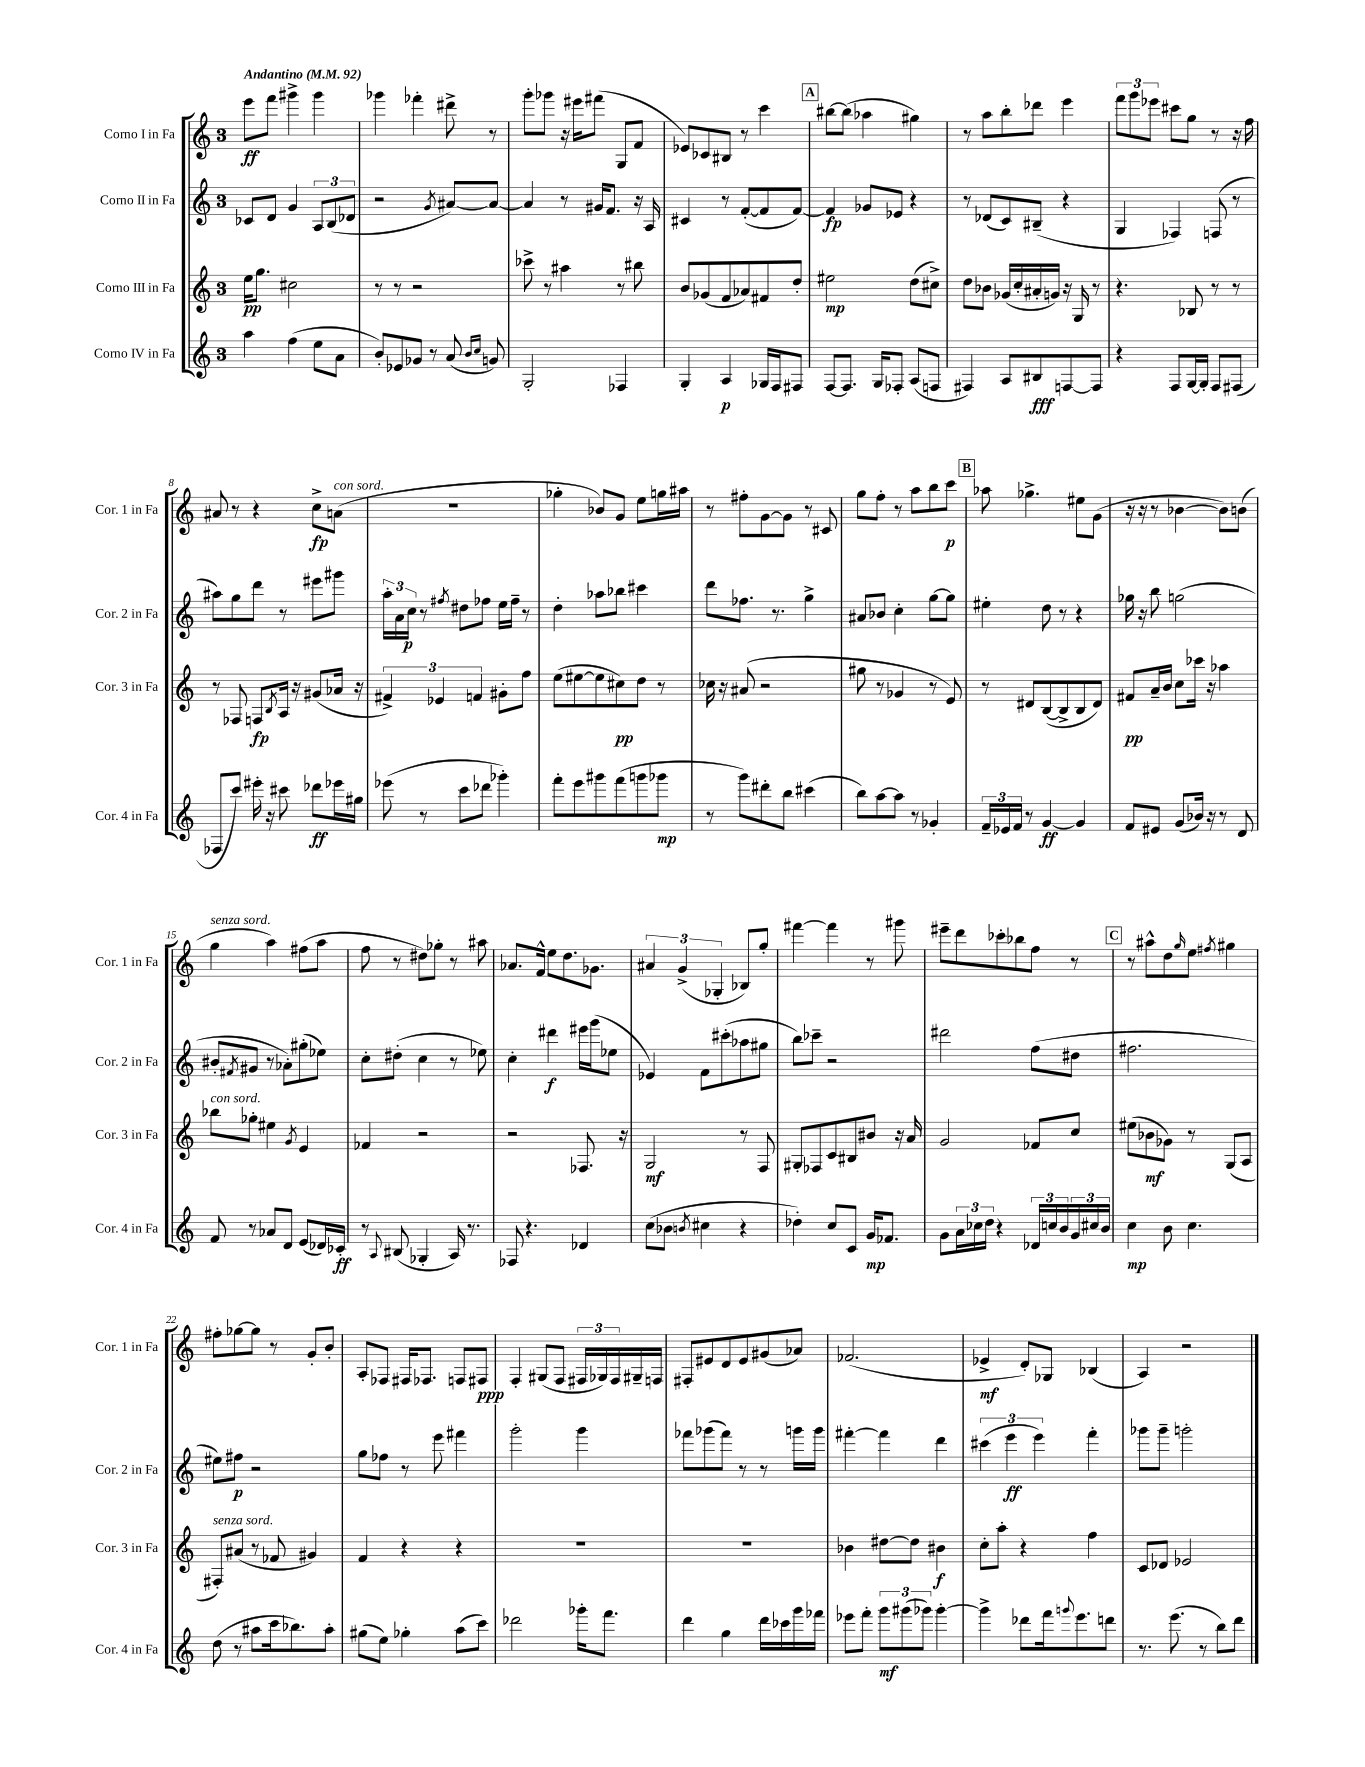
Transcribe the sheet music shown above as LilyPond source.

<<
\new StaffGroup <<
\new Staff = "s0" \with { instrumentName = "Corno I in Fa" shortInstrumentName = "Cor. 1 in Fa" } {
    \clef treble \key c \major \once \override Staff.TimeSignature.style = #'single-digit \time 3/4 \tempo "Andantino" 4 = 92
    e'''8\ff f'''8 gis'''4-> gis'''4 |
    ges'''4 fes'''4-. dis'''8-> r8 |
    g'''8-. ges'''8 r16 eis'''16 fis'''8( g8 f'8 |
    ees'8) ces'8 bis8 r8 c'''4 |
    \mark \markup { \box "A" } bis''8~ bis''8( aes''4 gis''4) |
    r8 a''8 b''8-. des'''8 e'''4 |
    \tuplet 3/2 { f'''8 g'''8 ees'''8 } cis'''8 g''8 r8 r16 f''16 |
    ais'8 r8 r4 c''8->\fp a'8^\markup { \italic "con sord." }( |
    R2. |
    ges''4-. bes'8) g'8 e''8 g''16 ais''16 |
    r8 fis''8-. g'8~ g'8 r8 cis'8 |
    g''8 f''8-. r8 a''8 b''8 c'''8\p |
    \mark \markup { \box "B" } aes''8 ges''4.-> eis''8 g'8( |
    r16 r16 r8 bes'4~ bes'8) b'8( |
    g''4^\markup { \italic "senza sord." } a''4) fis''8( a''8 |
    f''8 r8 dis''8) ges''8-. r8 ais''8 |
    aes'8. f'16-^ e''8 d''8. ges'8. |
    \tuplet 3/2 { ais'4 g'4->( ges4-. } bes8) g''8-. |
    fis'''4~ fis'''4 r8 gis'''8 |
    eis'''8-- d'''8 ces'''8-. bes''8 f''8 r8 |
    \mark \markup { \box "C" } r8 ais''8-^ d''8 \grace { g''16 } e''8 \acciaccatura { fis''8 } gis''4 |
    fis''8-. ges''8~ ges''8 r8 g'8-. b'8-. |
    a8-. fes8 fis16 fes8. f8 fis8\ppp |
    f4-. gis8( f8 \tuplet 3/2 { fis16 ges16) fis16 } gis16-- f16 |
    fis8-. eis'8 d'8 eis'8 gis'8( aes'8) |
    fes'2.( |
    ees'4->\mf d'8-.) ges8 bes4( |
    a4) r2 \bar "|." |
}
\new Staff = "s1" \with { instrumentName = "Corno II in Fa" shortInstrumentName = "Cor. 2 in Fa" } {
    \clef treble \key c \major \once \override Staff.TimeSignature.style = #'single-digit \time 3/4
    ces'8 d'8 g'4 \tuplet 3/2 { a8 b8( des'8 } |
    r2 \acciaccatura { g'8 } ais'8~) ais'8~ |
    ais'4 r8 gis'16 f'8. r16 a16 |
    cis'4 r8 f'8~-.( f'8 f'8~) |
    \mark \markup { \box "A" } f'4\fp ges'8 ees'8 r4 |
    r8 des'8( c'8) bis8--( r4 |
    g4 fes4) f8( r8 |
    ais''8) g''8 d'''8 r8 eis'''8 gis'''8 |
    \tuplet 3/2 { a''16-. a'16 c''16\p } r8 \acciaccatura { fis''8 } dis''8 fes''8 e''16 fes''16-- r8 |
    d''4-. aes''8 bes''8 cis'''4 |
    d'''8 fes''8. r8. g''4-> |
    ais'8 bes'8 c''4-. g''8~ g''8 |
    \mark \markup { \box "B" } eis''4-. d''8 r8 r4 |
    ges''16 r16 b''8 g''2( |
    bis'8-. \acciaccatura { fis'8 } gis'8 r8 aes'8-.) gis''8-.( ees''8) |
    c''8-. dis''8-.( c''4 r8 ees''8) |
    c''4-. dis'''4\f eis'''16 g'''16( ees''8 |
    ees'4) f'8 cis'''8-.( aes''8 gis''8 |
    b''8) ces'''8-- r2 |
    dis'''2 f''8( dis''8 |
    \mark \markup { \box "C" } fis''2. |
    eis''8) fis''8\p r2 |
    g''8 fes''8 r8 e'''8 fis'''4 |
    g'''2-. g'''4 |
    fes'''8 ges'''8( fes'''8) r8 r8 g'''16 g'''16 |
    fis'''4~-. fis'''4 d'''4 |
    \tuplet 3/2 { cis'''4( e'''4\ff e'''4) } f'''4-. |
    ges'''8 ges'''8-- g'''2-. \bar "|." |
}
\new Staff = "s2" \with { instrumentName = "Corno III in Fa" shortInstrumentName = "Cor. 3 in Fa" } {
    \clef treble \key c \major \once \override Staff.TimeSignature.style = #'single-digit \time 3/4
    e''16\pp g''8. cis''2 |
    r8 r8 r2 |
    ces'''8-> r8 ais''4 r8 bis''8 |
    b'8 ges'8( f'8 aes'8) fis'8 d''8-. |
    \mark \markup { \box "A" } eis''2\mp d''8( cis''8->) |
    d''8 bes'8 ges'16( c''16-. ais'16-. g'16) r16 g16 r8 |
    r4. bes8 r8 r8 |
    r8 fes8 f8\fp \acciaccatura { b8 } a16 r16 gis'8( aes'16 r16 |
    \tuplet 3/2 { fis'4->) ees'4 f'4 } gis'8-. f''8 |
    e''8( eis''8~ eis''8 cis''8\pp) d''8 r8 |
    ces''16 r16 ais'8( r2 |
    gis''8 r8 ges'4 r8 e'8) |
    \mark \markup { \box "B" } r8 dis'8 b8~( b8-> b8 dis'8) |
    fis'8\pp a'16-- b'16 c''8 ces'''16 r16 aes''4 |
    bes''8^\markup { \italic "con sord." } ges''8-. eis''4 \acciaccatura { g'8 } e'4 |
    fes'4 r2 |
    r2 fes8. r16 |
    g2\mf r8 f8 |
    gis8-. fes8 c'8 bis8 bis'8 r16 a'16 |
    g'2 fes'8 c''8 |
    \mark \markup { \box "C" } eis''8( bes'8\mf ges'8) r8 g8( a8 |
    fis8-.^\markup { \italic "senza sord." }) ais'8( r8 fes'8 gis'4) |
    f'4 r4 r4 |
    R2. |
    R2. |
    bes'4 dis''8~ dis''8 bis'4\f |
    c''8-. a''8-. r4 f''4 |
    c'8 des'8 ees'2 \bar "|." |
}
\new Staff = "s3" \with { instrumentName = "Corno IV in Fa" shortInstrumentName = "Cor. 4 in Fa" } {
    \clef treble \key c \major \once \override Staff.TimeSignature.style = #'single-digit \time 3/4
    a''4 f''4( e''8 a'8 |
    b'8-.) ees'8 ges'8 r8 a'8( \grace { b'16 c''16 } g'8) |
    g2-. fes4 |
    g4-. a4\p ges16 f16 fis8 |
    \mark \markup { \box "A" } f8~ f8. g16 fes8-. a8( f8 |
    fis4) a8 bis8\fff f8~ f8 |
    r4 f8 g16~ g16-. f8 fis8( |
    fes8 c'''8) eis'''16-. r16 cis'''8 des'''8\ff ees'''16 gis''16 |
    ees'''8( r8 c'''8 des'''8 ges'''4-.) |
    f'''8-. e'''8 gis'''8 f'''8( g'''8 ges'''8\mp |
    r8 g'''8) dis'''8-. b''8 cis'''4( |
    b''8) a''8~ a''8 r8 ges'4-. |
    \mark \markup { \box "B" } \tuplet 3/2 { f'16-- ees'16 f'16 } r8 g'4~\ff g'4 |
    f'8 eis'8 g'8( bes'16) r16 r8 d'8 |
    f'8 r8 aes'8 d'8 e'8( des'16) ces'16-.\ff |
    r8 \appoggiatura { a8 } bis8( ges4-. a16) r8. |
    fes8 r4. des'4 |
    c''8( bes'8 \acciaccatura { b'8 } cis''4 r4 |
    des''4-.) c''8 c'8 g'16\mp fes'8. |
    g'8 \tuplet 3/2 { a'16 ces''16 d''16 } r4 \tuplet 3/2 { des'16 c''16 b'16 } \tuplet 3/2 { g'16 cis''16 b'16 } |
    \mark \markup { \box "C" } c''4\mp b'8 c''4. |
    d''8( r8 ais''8 c'''16 bes''8.) ais''8-. |
    gis''8( e''8) ges''4-. a''8( c'''8) |
    des'''2 ges'''16-. f'''8. |
    d'''4 g''4 d'''16 ces'''16 g'''16 fes'''16 |
    ees'''8 f'''8-. \tuplet 3/2 { g'''8\mf gis'''8( ges'''8) } ges'''4~-. |
    ges'''4-> des'''8 f'''16 \appoggiatura { g'''8 } e'''8. d'''8 |
    r8. e'''8.( r8 b''8) d'''8 \bar "|." |
}
>>
>>
